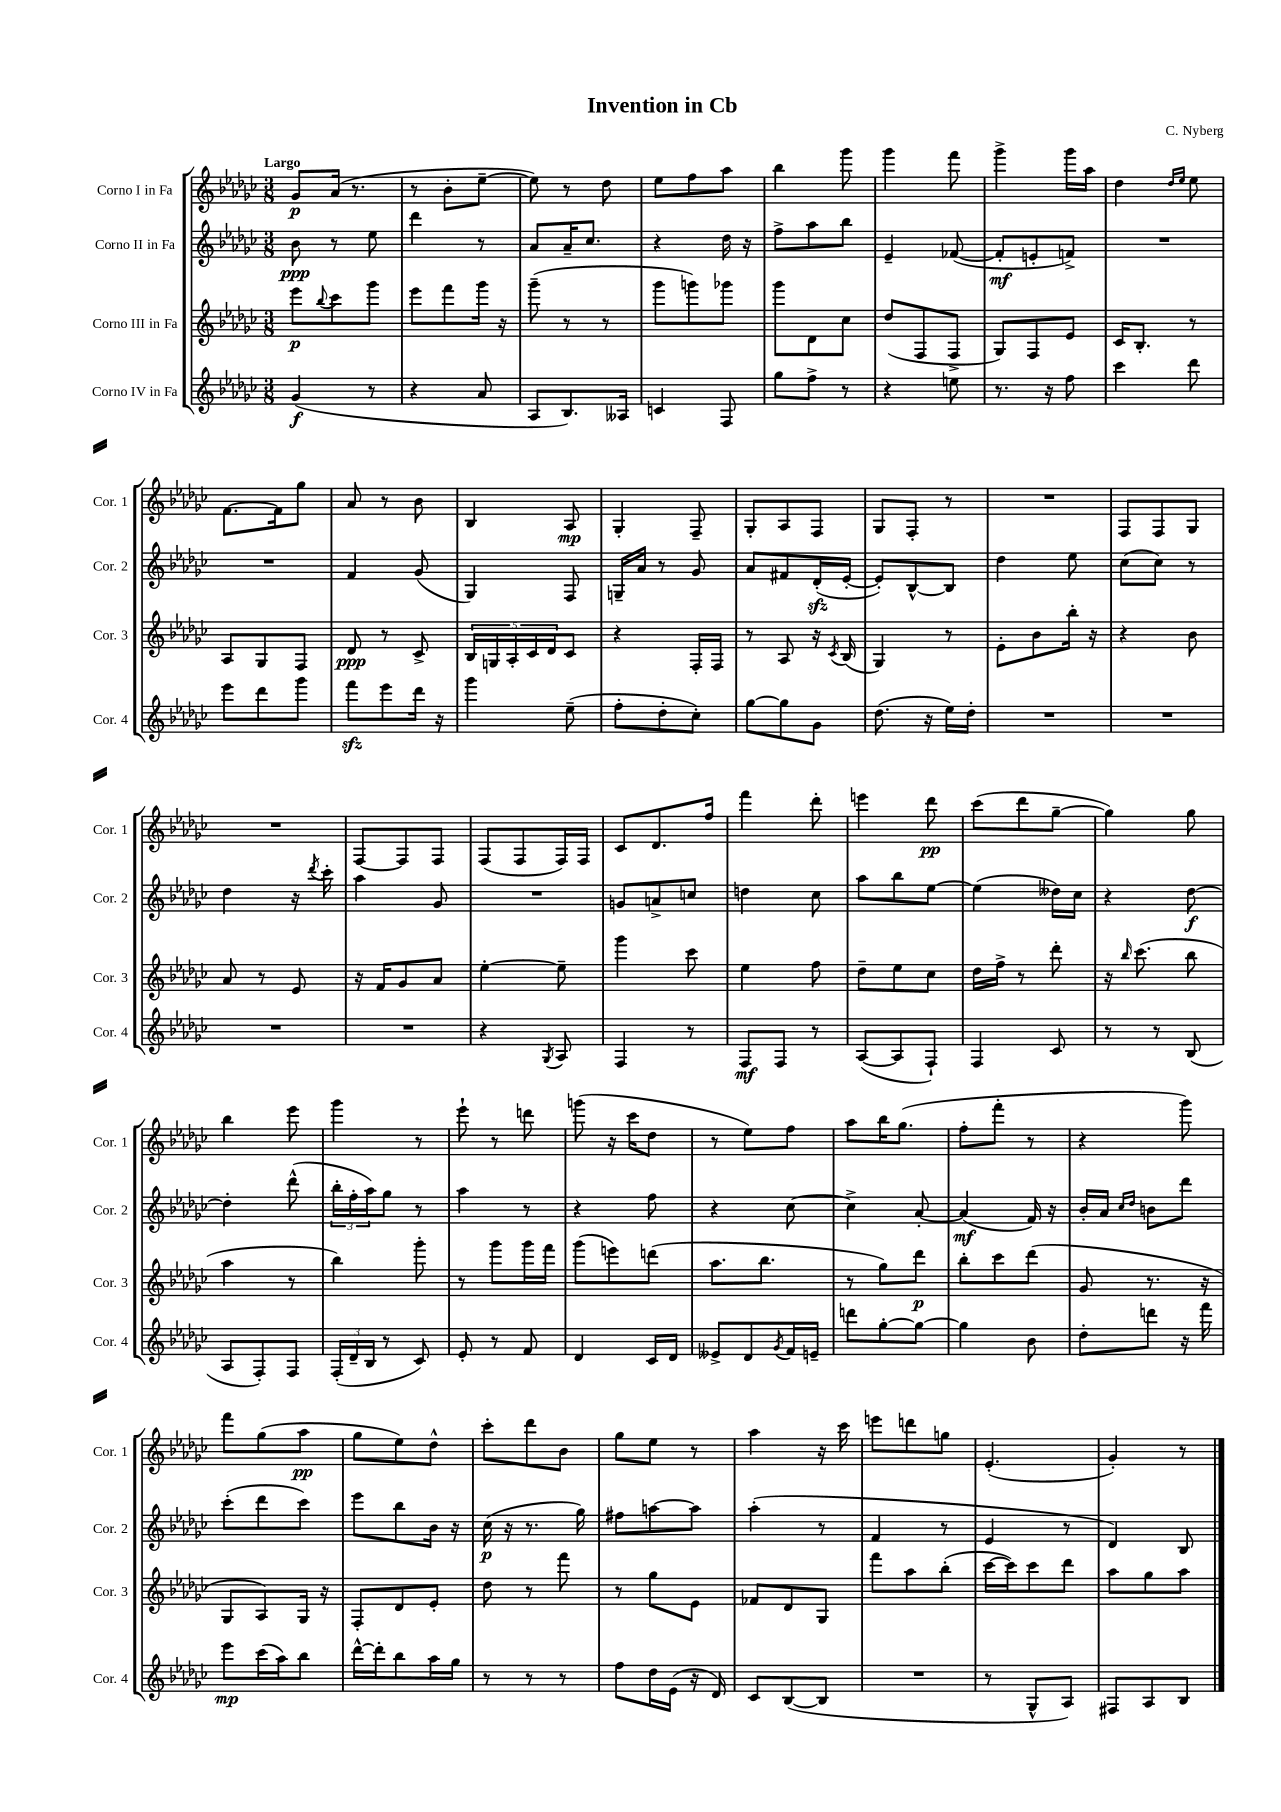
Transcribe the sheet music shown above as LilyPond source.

\header { title = "Invention in Cb" composer = "C. Nyberg" }
<<
\new StaffGroup <<
\new Staff = "s0" \with { instrumentName = "Corno I in Fa" shortInstrumentName = "Cor. 1" } {
    \clef treble \key ges \major \numericTimeSignature \time 3/8 \tempo "Largo"
    ges'8\p aes'16( r8. |
    r8 bes'8-. ees''8~-- |
    ees''8) r8 des''8 |
    ees''8 f''8 aes''8 |
    bes''4 ges'''8 |
    ges'''4 f'''8 |
    ges'''4-> ges'''16 aes''16 |
    des''4 \grace { des''16 ees''16 } ees''8 |
    f'8.~ f'16 ges''8 |
    aes'8 r8 bes'8 |
    bes4 aes8\mp |
    ges4-. f8-- |
    ges8-. aes8 f8 |
    ges8 f8-. r8 |
    R4. |
    f8 f8 ges8 |
    R4. |
    f8~ f8 f8 |
    f8( f8 f16) f16 |
    ces'8 des'8. f''16 |
    f'''4 des'''8-. |
    e'''4 des'''8\pp |
    ces'''8( des'''8 ges''8~-- |
    ges''4) ges''8 |
    bes''4 ees'''8 |
    ges'''4 r8 |
    ees'''8-! r8 d'''8 |
    g'''8( r16 ces'''16 des''8 |
    r8 ees''8) f''8 |
    aes''8 bes''16 ges''8.( |
    f''8-. f'''8-. r8 |
    r4 ges'''8) |
    f'''8 ges''8( aes''8\pp |
    ges''8 ees''8) des''8-^ |
    ces'''8-. des'''8 bes'8 |
    ges''8 ees''8 r8 |
    aes''4 r16 ces'''16 |
    e'''8 d'''8 g''8 |
    ees'4.-.( |
    ges'4-.) r8 \bar "|." |
}
\new Staff = "s1" \with { instrumentName = "Corno II in Fa" shortInstrumentName = "Cor. 2" } {
    \clef treble \key ges \major \numericTimeSignature \time 3/8
    bes'8\ppp r8 ees''8 |
    des'''4 r8 |
    aes'8 aes'16-- ces''8. |
    r4 des''16 r16 |
    f''8-> aes''8 bes''8 |
    ees'4-- fes'8~( |
    fes'8-.\mf e'8-. f'8->) |
    R4. |
    R4. |
    f'4 ges'8( |
    ges4) f8 |
    g16-- aes'16 r8 ges'8 |
    aes'8 fis'8 des'16-.\sfz( ees'16~-. |
    ees'8-.) bes8~-^ bes8 |
    des''4 ees''8 |
    ces''8( ces''8) r8 |
    des''4 r16 \acciaccatura { des'''8 } ces'''16-. |
    aes''4 ges'8 |
    R4. |
    g'8 a'8-> c''8 |
    d''4 ces''8 |
    aes''8 bes''8 ees''8~ |
    ees''4( deses''16) ces''16 |
    r4 des''8~\f |
    des''4-. des'''8-^( |
    \tuplet 3/2 { bes''16-. f''16-. aes''16) } ges''8 r8 |
    aes''4 r8 |
    r4 f''8 |
    r4 ces''8~ |
    ces''4-> aes'8~-. |
    aes'4\mf( f'16) r16 |
    bes'16-. aes'16 \grace { ces''16 des''16 } b'8 des'''8 |
    ces'''8-.( des'''8 ces'''8) |
    ees'''8 bes''8 bes'16 r16 |
    ces''16\p( r16 r8. ges''16) |
    fis''8 a''8~ a''8 |
    aes''4-.( r8 |
    f'4 r8 |
    ees'4 r8 |
    des'4) bes8 \bar "|." |
}
\new Staff = "s2" \with { instrumentName = "Corno III in Fa" shortInstrumentName = "Cor. 3" } {
    \clef treble \key ges \major \numericTimeSignature \time 3/8
    ees'''8\p \appoggiatura { bes''8 } ces'''8 ges'''8 |
    ees'''8 f'''8 ges'''16 r16 |
    ges'''8--( r8 r8 |
    ges'''8 g'''8) ges'''8 |
    ges'''8 des'8 ces''8 |
    des''8( f8 f8-> |
    ges8) f8 ees'8 |
    ces'16 bes8.-. r8 |
    aes8 ges8 f8 |
    des'8\ppp r8 ces'8-> |
    \tuplet 5/4 { bes16 g16 aes16-. ces'16 des'16 } ces'8 |
    r4 f16-. f16 |
    r8 aes8 r16 \acciaccatura { ces'8 } bes16( |
    ges4) r8 |
    ees'8-. bes'8 bes''16-. r16 |
    r4 bes'8 |
    aes'8 r8 ees'8 |
    r16 f'16 ges'8 aes'8 |
    ees''4~-. ees''8-- |
    ges'''4 ces'''8 |
    ees''4 f''8 |
    des''8-- ees''8 ces''8 |
    des''16 f''16-> r8 des'''8-. |
    r16 \grace { bes''16 } ces'''8.( bes''8 |
    aes''4 r8 |
    bes''4) ges'''8-. |
    r8 ges'''8 ges'''16 f'''16 |
    ges'''8( e'''8) d'''8( |
    aes''8. bes''8. |
    r8 ges''8) des'''8\p |
    bes''8-. ces'''8 des'''8( |
    ges'8 r8. r16 |
    ges8 aes8) ges16 r16 |
    f8-. des'8 ees'8-. |
    des''8 r8 f'''8 |
    r8 ges''8 ees'8 |
    fes'8 des'8 ges8 |
    f'''8 aes''8 bes''8-.( |
    ces'''16~ ces'''16) ces'''8 des'''8 |
    aes''8 ges''8 aes''8 \bar "|." |
}
\new Staff = "s3" \with { instrumentName = "Corno IV in Fa" shortInstrumentName = "Cor. 4" } {
    \clef treble \key ges \major \numericTimeSignature \time 3/8
    ges'4\f( r8 |
    r4 aes'8 |
    aes8 bes8.) aeses16 |
    c'4 f8 |
    ges''8 f''8-> r8 |
    r4 e''8 |
    r8. r16 f''8 |
    ces'''4 des'''8 |
    ees'''8 des'''8 ges'''8 |
    f'''8\sfz ees'''8 des'''16 r16 |
    ges'''4 ees''8--( |
    f''8-. des''8-. ces''8-.) |
    ges''8~ ges''8 ges'8 |
    des''8.( r16 ees''16) des''16-. |
    R4. |
    R4. |
    R4. |
    R4. |
    r4 \acciaccatura { ges8 } aes8 |
    f4 r8 |
    f8\mf f8 r8 |
    aes8~( aes8 f8-!) |
    f4 ces'8 |
    r8 r8 bes8( |
    aes8 f8-.) f8 |
    \tuplet 3/2 { f16-.( des'16-- bes16 } r8 ces'8) |
    ees'8-. r8 f'8 |
    des'4 ces'16 des'16 |
    eeses'8-> des'8 \acciaccatura { ges'8 } f'16 e'16-- |
    d'''8 ges''8~-. ges''8~ |
    ges''4 bes'8 |
    des''8-. d'''8 r16 f'''16 |
    ees'''8\mp ces'''16( aes''16) bes''8 |
    des'''16~-^ des'''16-. bes''8 aes''16 ges''16 |
    r8 r8 r8 |
    f''8 des''16 ees'16( r16 des'16) |
    ces'8 bes8~( bes8 |
    R4. |
    r8 ges8-^ aes8) |
    fis8 aes8 bes8 \bar "|." |
}
>>
>>
\layout { \context { \Score \remove "Bar_number_engraver" } }
